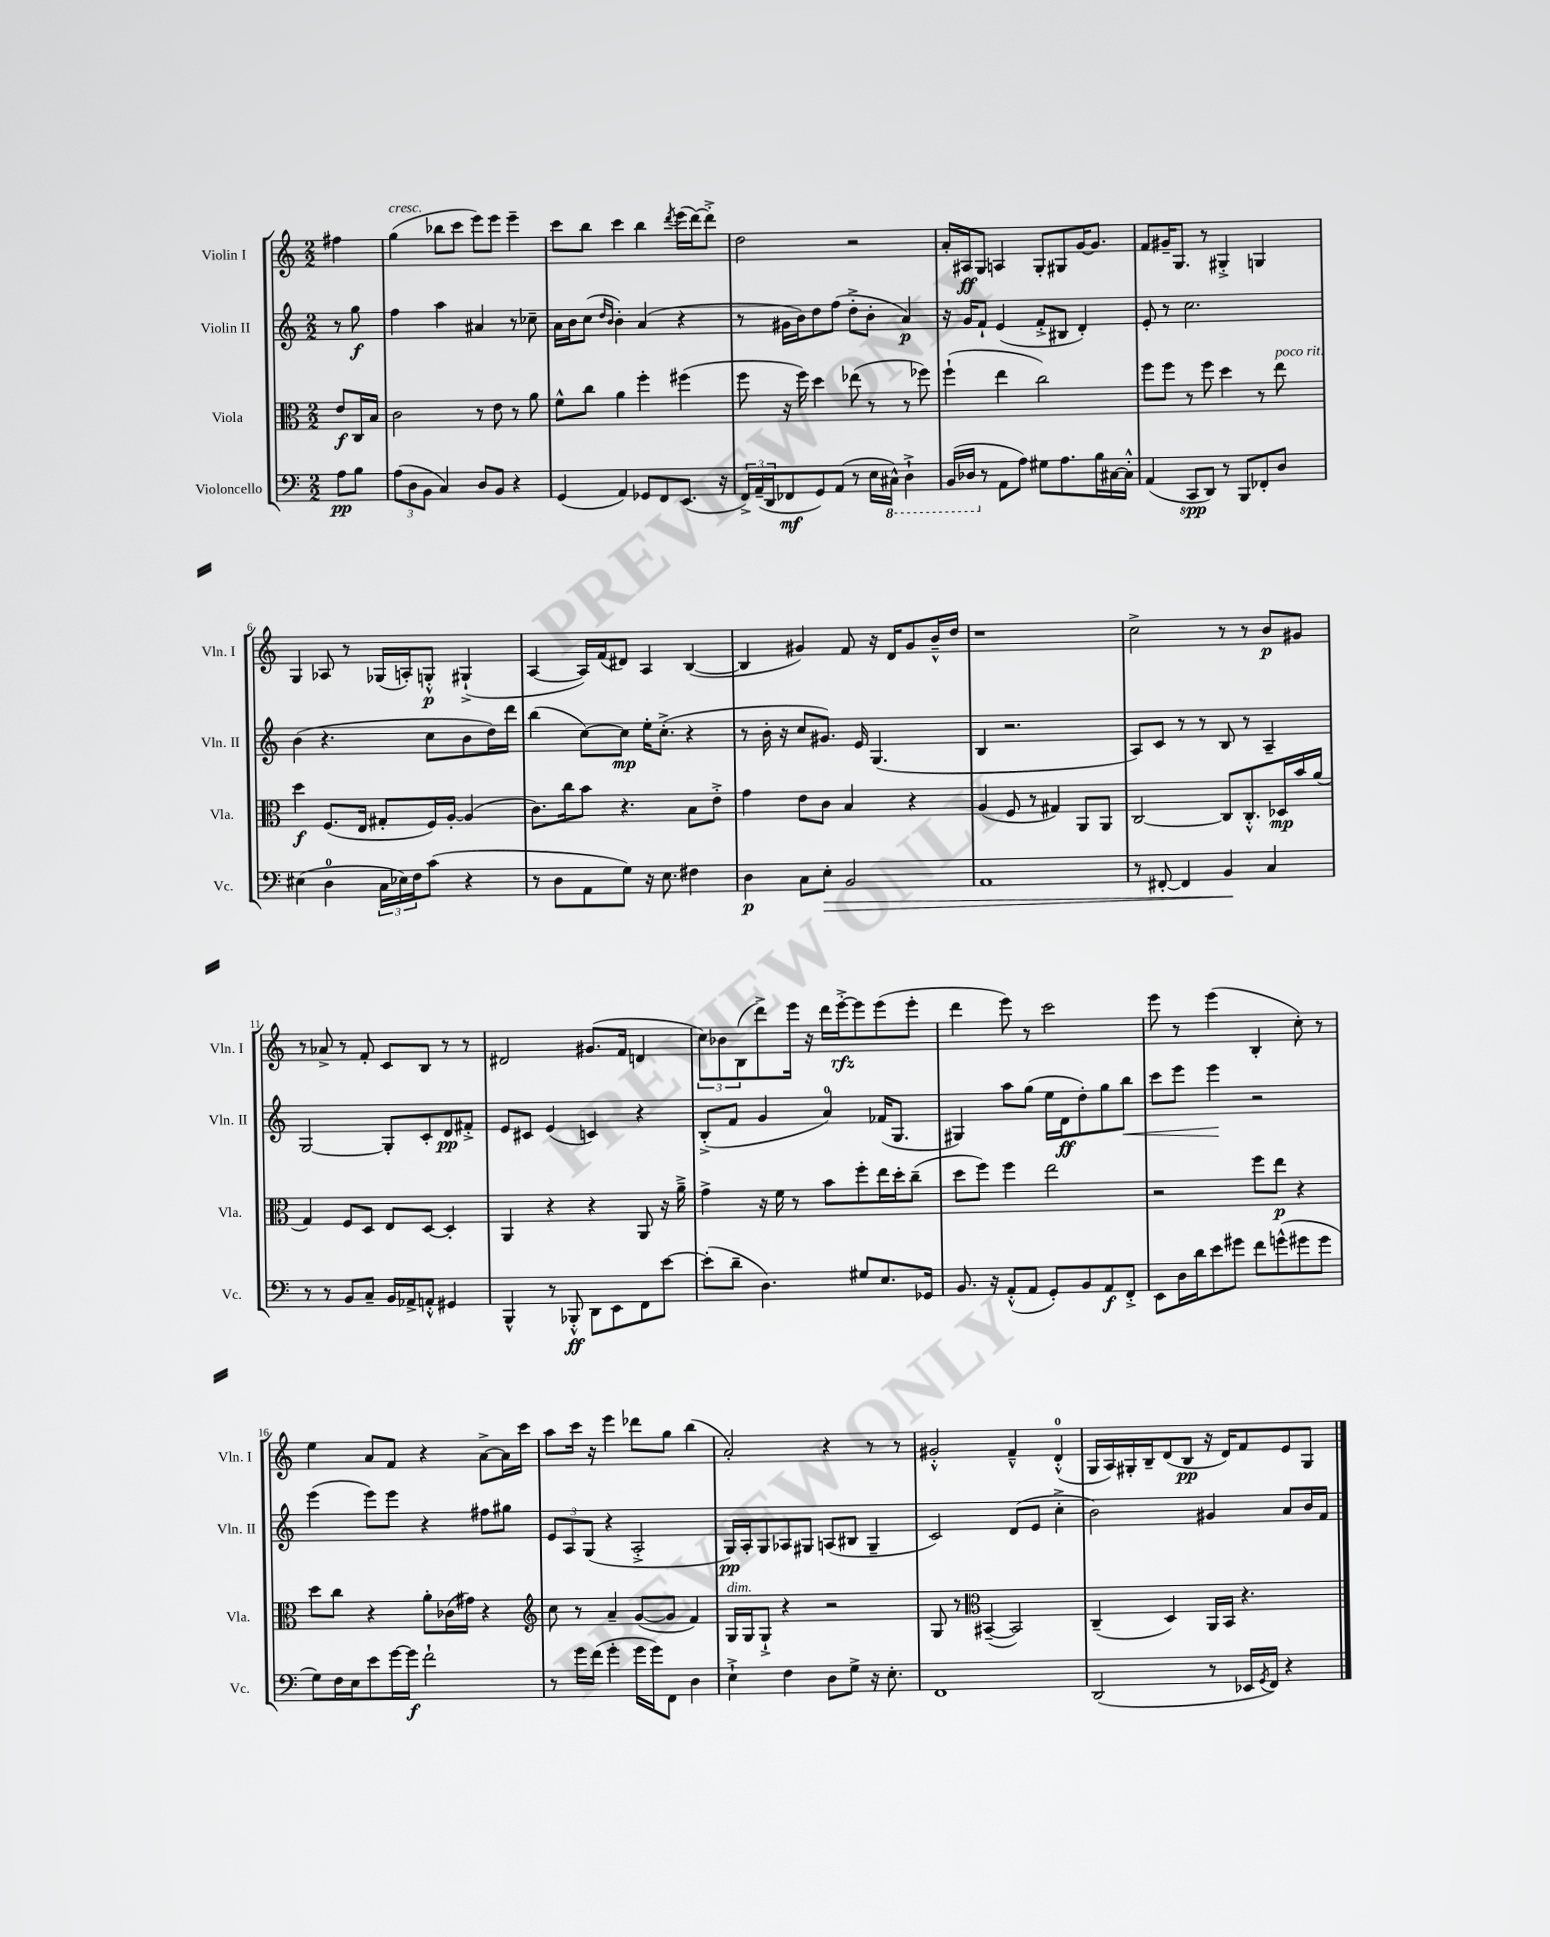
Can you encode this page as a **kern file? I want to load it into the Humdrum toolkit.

**kern	**dynam	**kern	**dynam	**kern	**dynam	**kern	**dynam
*part4	*part4	*part3	*part3	*part2	*part2	*part1	*part1
*staff4	*staff4	*staff3	*staff3	*staff2	*staff2	*staff1	*staff1
*I"Violoncello	*	*I"Viola	*	*I"Violin II	*	*I"Violin I	*
*I'Vc.	*	*I'Vla.	*	*I'Vln. II	*	*I'Vln. I	*
*clefF4	*	*clefC3	*	*clefG2	*	*clefG2	*
*k[]	*	*k[]	*	*k[]	*	*k[]	*
*M2/2	*	*M2/2	*	*M2/2	*	*M2/2	*
=	=	=	=	=	=	=	=
8A\L	pp	8e/L	f	8r	.	4ff#X\	.
8B\J	.	16C/L	.	8gg\	f	.	.
.	.	16B/JJ	.	.	.	.	.
=1	=1	=1	=1	=1	=1	=1	=1
!	!	!	!	!	!	!LO:TX:a:i:t=cresc.	!
(12A\L	.	2c\	.	4ff\	.	(4gg\	.
12D\	.	.	.	.	.	.	.
12BB\J	.	.	.	.	.	.	.
4C/)	.	.	.	4aa\	.	8bb-X\L	.
.	.	.	.	.	.	8ccc\J	.
8D/L	.	8r	.	4a#X/	.	8eee\L)	.
8BB/J	.	8e\	.	.	.	8eee\J	.
4r	.	8r	.	8r	.	4eee~\	.
.	.	8a\	.	8cc-X~\	.	.	.
=2	=2	=2	=2	=2	=2	=2	=2
(4GG/	.	8f^^\L	.	16a\LL	.	8ccc\L	.
.	.	.	.	16b\J	.	.	.
.	.	8cc\J	.	(8cc\J	.	8bb\J	.
.	.	.	.	16qqdd/LL	.	.	.
.	.	.	.	16qqb/JJ	.	.	.
4AA/)	.	4a\	.	4b'\)	.	4ccc\	.
8GG-X/L	.	4ff'\	.	(4a/	.	4bb\	.
8FF/	.	.	.	.	.	.	.
.	.	.	.	.	.	8qddd/	.
(8.EE/J	.	(4ff#X\	.	4r	.	(16eee\LL	.
.	.	.	.	.	.	[16ddd\J)	.
.	.	.	.	.	.	8ddd'^\J]	.
16r	.	.	.	.	.	.	.
=3	=3	=3	=3	=3	=3	=3	=3
24FF^/LL)	.	8ff\	.	8r	.	2dd\	.
(24AA~/	.	.	.	.	.	.	.
24DD/J	.	.	.	.	.	.	.
8FF-X/	mf	16r	.	16g#X\LL	.	.	.
.	.	16ff\)	.	16b\J)	.	.	.
8GG/)	.	4dd\	.	8dd\	.	.	.
(8AA/J	.	.	.	(8ff\J	.	.	.
8r	.	(8ee-X\	.	8dd'^\L	.	2r	.
16E\LL	.	8r	.	8b'\J	.	.	.
*8ba	*	*	*	*	*	*	*
16CC#X^^\JJ)	.	.	.	.	.	.	.
4DD`^\	.	8r	.	4a/)	p	.	.
.	.	8ff-X\)	.	.	.	.	.
=4	=4	=4	=4	=4	=4	=4	=4
(16BBB/LL	.	(4ff`\	.	16r	.	16a'/LL	.
16DD-X/JJ	.	.	.	16g/KL	.	16A#X/J	ff
*X8ba	*	*	*	*	*	*	*
8r	.	.	.	8f`/J	.	8G/J	.
8AA\L	.	4ee\	.	(4e/	.	4An/	.
8A\J)	.	.	.	.	.	.	.
8G#X\L	.	2cc\)	.	8f'^/L	.	8G'/L	.
8.A\	.	.	.	8B#X/J	.	8G#X/	.
.	.	.	.	4d'/)	.	[16g/K	.
16B\L	.	.	.	.	.	8.g/J]	.
[16C#X\	.	.	.	.	.	.	.
16C#'^^\JJ]	.	.	.	.	.	.	.
=5	=5	=5	=5	=5	=5	=5	=5
(4AA/	.	8ff\L	.	8e'/	.	8f/L	.
.	.	8ff\J	.	8r	.	16g#X~/K	.
.	.	.	.	.	.	8.G/J	.
8CC/L	spp	8r	.	2.cc\	.	.	.
8DD/J)	.	8ff\	.	.	.	8r	.
8r	.	4dd\	.	.	.	4G#X'^/	.
8BBB/L	.	.	.	.	.	.	.
8FF-X'/	.	8r	.	.	.	4Gn/	.
!	!	!LO:TX:a:i:t=poco rit.	!	!	!	!	!
8D/J	.	8ee\	.	.	.	.	.
!!LO:LB:g=z
=6	=6	=6	=6	=6	=6	=6	=6
(4E#X\	.	4dd\	f	(4b\	.	4G/	.
4D\	.	(8.F/L	.	4.r	.	8A-X/	.
.	.	.	.	.	.	8r	.
.	.	16E/Jk	.	.	.	.	.
24C\LL	.	8G#X'/L	.	.	.	(16G-X/LL	.
24E-X\)	.	.	.	.	.	.	.
.	.	.	.	.	.	16An'/J)	.
24F\J	.	.	.	.	.	.	.
(8c\J	.	16F/L)	.	8cc\L	.	8Gn'^^/J	p
.	.	[16A'/JJ	.	.	.	.	.
4r	.	(4A/]	.	8b\	.	(4G#X`^/	.
.	.	.	.	16dd\L)	.	.	.
.	.	.	.	16ddd\JJ	.	.	.
=7	=7	=7	=7	=7	=7	=7	=7
8r	.	8.c\L)	.	(4bb\	.	[4A/	.
8D\L	.	.	.	.	.	.	.
.	.	16cc\k	.	.	.	.	.
8AA\	.	8b\J	.	[8cc\L)	.	16A/LL])	.
.	.	.	.	.	.	(16f/J	.
8G\J)	.	4.r	.	8cc\J]	mp	8d#X/J)	.
16r	.	.	.	16ee'\KL	.	4A/	.
8.E\	.	.	.	(8.cc'^\J	.	.	.
4F#X\	.	8B\L	.	4r	.	([4B/	.
.	.	8e'^\J	.	.	.	.	.
=8	=8	=8	=8	=8	=8	=8	=8
4D\	p	4g\	.	8r	.	4B/]	.
.	.	.	.	16b'\	.	.	.
.	.	.	.	16r	.	.	.
8C\L	.	8e\L	.	8cc/L	.	4g#X/)	.
!	!LO:HP:b	!	!	!	!	!	!
8E'\J	>	8c\J	.	8.g#X/J)	.	.	.
2BB/	.	4B/	.	.	.	8f/	.
.	.	.	.	16e/	.	.	.
.	.	.	.	(4.G/	.	16r	.
.	.	.	.	.	.	16d/KL	.
.	.	4r	.	.	.	8g#/	.
.	.	.	.	.	.	16b~^^/L	.
.	.	.	.	.	.	16dd/JJ	.
=9	=9	=9	=9	=9	=9	=9	=9
1AA	.	(4A/	.	4B/	.	1r	.
.	.	8F/	.	2.r	.	.	.
.	.	8r	.	.	.	.	.
.	.	4G#X/)	.	.	.	.	.
.	.	8AA/L	.	.	.	.	.
.	.	8AA/J	.	.	.	.	.
=10	=10	=10	=10	=10	=10	=10	=10
8r	.	[2C/	.	8A/L)	.	2cc^\	.
[8FF#X'/	.	.	.	8c/J	.	.	.
4FF#/]	.	.	.	8r	.	.	.
.	.	.	.	8r	.	.	.
4BB/	.	8C/L]	.	8B/	.	8r	.
.	.	8.C'^^/	.	8r	.	8r	.
4C/	]	.	.	4A~/	.	8b/L	p
.	.	16D-X/L	mp	.	.	.	.
.	.	16b/	.	.	.	8g#X/J	.
.	.	(16a/JJ	.	.	.	.	.
!!LO:LB:g=z
=11	=11	=11	=11	=11	=11	=11	=11
8r	.	4G/)	.	[2G/	.	8r	.
8r	.	.	.	.	.	8a-X^/	.
8BB/L	.	8F/L	.	.	.	8r	.
8C~/J	.	8D/J	.	.	.	8f'/	.
16BB/LL	.	8E/L	.	8G'/L]	.	8c/L	.
16AA-X^/J	.	.	.	.	.	.	.
8AAn'^^/J	.	[8D/J	.	8c'/	.	8B/J	.
4GG#X/	.	4D'/]	.	8d/	pp	8r	.
.	.	.	.	8f#X'^/J	.	8r	.
=12	=12	=12	=12	=12	=12	=12	=12
4BBB^^/	.	4AA/	.	8e/L	.	2d#X/	.
.	.	.	.	8c#X/J	.	.	.
8r	.	4r	.	(4e/	.	.	.
8BBB-X'^^/	ff	.	.	.	.	.	.
8DD\L	.	4r	.	4cn/)	.	(8.g#X/L	.
8EE\	.	.	.	.	.	.	.
.	.	.	.	.	.	16f/Jk	.
8FF\	.	8AA/	.	4r	.	4dn/	.
[8e\J	.	16r	.	.	.	.	.
.	.	16a~^\	.	.	.	.	.
=13	=13	=13	=13	=13	=13	=13	=13
(8e'\L]	.	4g^\	.	(8B'^/L	.	12cc\L)	.
.	.	.	.	.	.	12b-X\	.
8d~\J	.	.	.	8f/J	.	.	.
.	.	.	.	.	.	(12B\	.
4.D\)	.	16r	.	4g/	.	8ddd^\)	.
.	.	16f\	.	.	.	.	.
.	.	8r	.	.	.	16eee\Jk	.
.	.	.	.	.	.	16r	.
.	.	8b\L	.	4a/)	.	16ddd\LL	.
.	.	.	.	.	.	[16eee'^\J	rfz
8G#X/L	.	8ff'\	.	.	.	8eee\]	.
8.E/	.	16ee\L	.	(16f-X/KL	.	(8eee\	.
.	.	16dd'\J	.	8.G/J	.	.	.
.	.	(8cc~\J	.	.	.	8eee'\J	.
16GG-X/Jk	.	.	.	.	.	.	.
=14	=14	=14	=14	=14	=14	=14	=14
8.BB/	.	8dd\L	.	4G#X/)	.	4ddd\	.
.	.	8ff\J)	.	.	.	.	.
16r	.	.	.	.	.	.	.
(8AA'^^/L	.	4ff\	.	8aa\L	.	8eee\)	.
8AA/J	.	.	.	(8gg\J	.	8r	.
8GG'/L)	.	2ee\	.	16ee\LL	.	2ccc\	.
.	.	.	.	16d\J	ff	.	.
8BB/	.	.	.	8dd'\)	.	.	.
8AA/	f	.	.	8gg\	.	.	.
!	!	!	!	!	!LO:HP:b	!	!
8FF'^/J	.	.	.	8bb\J	<	.	.
=15	=15	=15	=15	=15	=15	=15	=15
8EE\L	.	2r	.	8ccc\L	.	8eee\	.
16D\L	.	.	.	8eee\J	.	8r	.
16d\J	.	.	.	.	.	.	.
8e\	.	.	.	4eee\	.	(4eee\	.
8g#X\J	.	.	.	.	.	.	.
8f\L	.	8ff\L	.	2r	[	4B'/	.
(8gn^^\	.	8ee\J	p	.	.	.	.
8g#X\	.	4r	.	.	.	8cc'\)	.
8g#\J	.	.	.	.	.	8r	.
!!LO:LB:g=z
=16	=16	=16	=16	=16	=16	=16	=16
8G\L)	.	8dd\L	.	(4eee\	.	4ee\	.
16F\L	.	8cc\J	.	.	.	.	.
16E\J	.	.	.	.	.	.	.
8e\	.	4r	.	8eee\L)	.	8a/L	.
[16g\L	.	.	.	8eee\J	.	8f/J	.
16g\JJ]	f	.	.	.	.	.	.
2f`\	.	8a'\L	.	4r	.	4r	.
.	.	(16c-X\L	.	.	.	.	.
.	.	16g#X\JJ)	.	.	.	.	.
.	.	4r	.	8ff#X\L	.	[8a^\L	.
.	.	.	.	8gg#X\J	.	16a\L]	.
.	.	.	.	.	.	16ccc\JJ	.
=17	=17	=17	=17	=17	=17	=17	=17
*	*	*clefG2	*	*	*	*	*
8r	.	8cc\	.	12e/L	.	8aa\L	.
.	.	.	.	12A/	.	.	.
16g\LL	.	8r	.	.	.	16ccc\Jk	.
.	.	.	.	(12G/J	.	.	.
(16f\JJ	.	.	.	.	.	16r	.
4g'\	.	4a~/	.	4r	.	4eee\	.
16g\LL	.	([8g/L	.	2A'^/	.	8ddd-X\L	.
16g\J)	.	.	.	.	.	.	.
8FF\J	.	8g/J]	.	.	.	8gg\J	.
4D\	.	4f/)	.	.	.	(4bb\	.
=18	=18	=18	=18	=18	=18	=18	=18
!	!	!LO:TX:a:i:t=dim.	!	!	!	!	!
4E`^\	.	16G/LL	.	16G/LL)	pp	2a'/)	.
.	.	16G/J	.	16A'/J	.	.	.
.	.	8G`^/J	.	8G/	.	.	.
4F\	.	4r	.	8A-X/	.	.	.
.	.	.	.	8G#X/J	.	.	.
8D\L	.	2r	.	(8An/L	.	4r	.
8G^\J	.	.	.	8B#X/J	.	.	.
16r	.	.	.	4G#~/	.	8r	.
8.E'\	.	.	.	.	.	.	.
.	.	.	.	.	.	8r	.
=19	=19	=19	=19	=19	=19	=19	=19
1FF	.	8G/	.	2c/)	.	2g#X'^^/	.
.	.	8r	.	.	.	.	.
*	*	*clefC3	*	*	*	*	*
.	.	([4BB#X~/	.	.	.	.	.
.	.	2BB#/])	.	(8d/L	.	4f~^^/	.
.	.	.	.	8e/J	.	.	.
.	.	.	.	4cc'^\	.	(4d'^^/	.
=20	=20	=20	=20	=20	=20	=20	=20
(2DD/	.	(4C~/	.	2b\)	.	16G/LL	.
.	.	.	.	.	.	16A/)	.
.	.	.	.	.	.	16G#X'/	.
.	.	.	.	.	.	16B~/J	.
.	.	4D/)	.	.	.	(8d/	.
.	.	.	.	.	.	8B/J	pp
8r	.	16AA/LL	.	4g#X/	.	16r	.
.	.	16BB/JJ	.	.	.	16d/KL)	.
16EE-X/LL	.	4.r	.	.	.	8f/	.
8qGG/	.	.	.	.	.	.	.
16FF/JJ)	.	.	.	.	.	.	.
4r	.	.	.	8a/L	.	8e/	.
.	.	.	.	16b/L	.	8G#/J	.
.	.	.	.	16f/JJ	.	.	.
==	==	==	==	==	==	==	==
*-	*-	*-	*-	*-	*-	*-	*-
